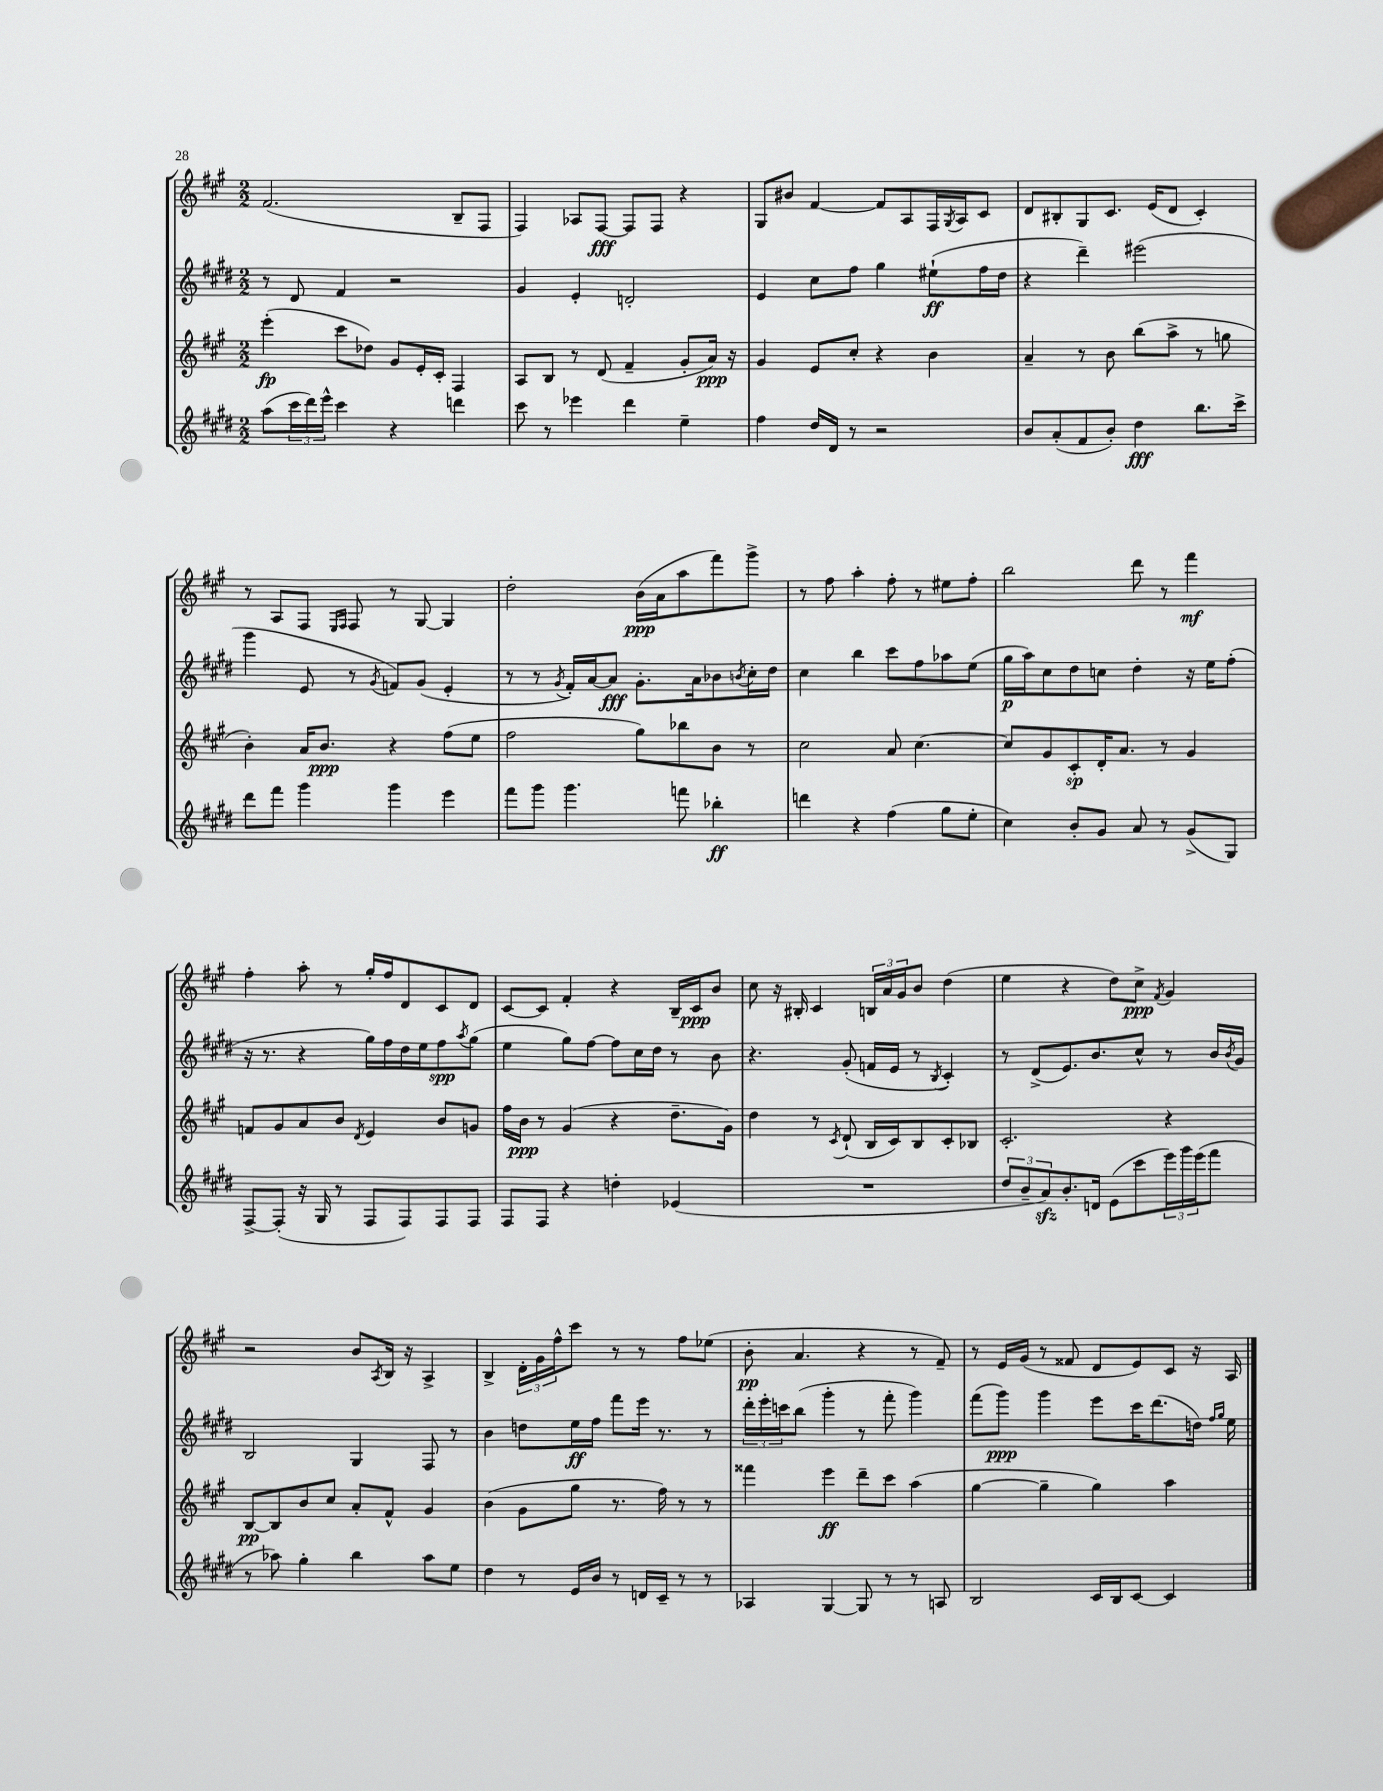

**kern	**kern	**kern	**kern
*staff4	*staff3	*staff2	*staff1
*clefG2	*clefG2	*clefG2	*clefG2
*k[f#c#g#d#]	*k[f#c#g#]	*k[f#c#g#d#]	*k[f#c#g#]
*M2/2	*M2/2	*M2/2	*M2/2
(8aa	(4eee'	8r	(2.f#
24ccc#	.	8d#	.
24ddd#)	.	.	.
24eee^^	.	.	.
4ccc#	8ccc#	4f#	.
.	8dd-)	.	.
4r	8g#	2r	.
.	16e'	.	.
.	16c#'	.	.
4ddd	4F#	.	8B~
.	.	.	8F#
=	=	=	=
8ccc#	8A	4g#	4F#)
8r	8B	.	.
4eee-	8r	4e'	8A-
.	(8d	.	[8F#
4ddd#	4f#~	2d'	8F#]
.	.	.	8F#
4ee~	8g#'	.	4r
.	16a)	.	.
.	16r	.	.
=	=	=	=
4ff#	4g#	4e	8G#
.	.	.	8b#
16dd#	8e	8cc#	[4f#
16d#	.	.	.
8r	8cc#'	8ff#	.
2r	4r	4gg#	8f#]
.	.	.	8A
.	4b	(8ee#`	16F#
.	.	.	8qG#
.	.	.	16A
.	.	16ff#	8c#
.	.	16dd#	.
=	=	=	=
8b	4a~	4r	8d
(8a'	.	.	8B#'
8f#	8r	4ddd#~)	8G#
8b')	8b	.	8.c#
4dd#	(8bb	(2eee#	.
.	.	.	(16e
.	8aa^	.	8d
8.bb	8r	.	4c#')
.	8gg	.	.
16ccc#^	.	.	.
=	=	=	=
8ddd#	4b')	4ggg#	8r
8fff#	.	.	8A
4ggg#	16a	8e	8F#
.	8.b	.	.
.	.	.	16qqE
.	.	.	16qqF#
.	.	8r	8F#
.	.	8qg#	.
4ggg#	4r	8f)	8r
.	.	(8g#	[8G#
4eee	(8ff#	4e'	4G#]
.	8ee	.	.
=	=	=	=
8fff#	2ff#	8r	2dd'
8ggg#	.	8r	.
.	.	8qg#	.
4.ggg#	.	16f#')	.
.	.	[16a	.
.	.	8a]	.
.	8gg#)	8.g#'	(16b
.	.	.	16a
8fff	8bb-	.	8aa
.	.	16a	.
4bb-'	8b	8b-	8fff#)
.	.	8qb	.
.	8r	16cc#'	8ggg#^
.	.	16dd#	.
=	=	=	=
4ddd	2cc#	4cc#	8r
.	.	.	8ff#
4r	.	4bb	4aa'
(4ff#	8a	8ccc#	8ff#'
.	[4.cc#	8ff#	8r
8gg#	.	8aa-	8ee#
8ee'	.	(8ee	8ff#'
=	=	=	=
4cc#)	8cc#]	16gg#	2bb
.	.	16aa)	.
.	8g#	8cc#	.
8b'	8c#'	8dd#	.
8g#	16d'	8cc	.
.	8.a	.	.
8a	.	4dd#'	8ddd
8r	8r	.	8r
(8g#^	4g#	16r	4fff#
.	.	16ee	.
8G#)	.	(8ff#'	.
=	=	=	=
[8F#^	8f	16r	4ff#'
.	.	8.r	.
(8F#']	8g#	.	.
16r	8a	4r	8aa'
16G#	.	.	.
8r	8b	.	8r
.	8qd	.	.
8F#	4e	16gg#)	16gg#'
.	.	16ff#	16ff#
8F#)	.	16dd#	8d
.	.	16ee	.
8F#	8b	8ff#	8c#
.	.	8qaa	.
8F#	8g	(8gg#	8d
=	=	=	=
8F#	16ff#	4ee	[8c#
.	16b	.	.
8F#	8r	.	8c#]
4r	(4g#	8gg#)	4f#'
.	.	[8ff#	.
4dd'	4r	8ff#]	4r
.	.	16cc#	.
.	.	16dd#	.
(4e-	8.dd~	8r	16B~
.	.	.	16c#
.	.	8b	8b
.	16g#)	.	.
=	=	=	=
1r	4dd	4.r	8cc#
.	.	.	16r
.	.	.	16B#'
.	8r	.	4c#
.	8qc#	.	.
.	(8d`	(8g#'	.
.	16B	16f	24B
.	.	.	24a
.	16c#)	16e	.
.	.	.	24g#
.	8B	8r	8b
.	.	8qB	.
.	8c#'	4c#')	(4dd
.	8B-	.	.
=	=	=	=
12dd#	2.c#'	8r	4ee
12b~	.	.	.
.	.	(8d#^	.
12a)	.	.	.
8.b'	.	8.e)	4r
16d	.	8.b	.
(8e	.	.	8dd)
8ccc#	.	8cc#^^	8cc#^
.	.	.	8qf#
24eee)	4r	8r	4g#
24ggg#	.	.	.
(24eee	.	.	.
8fff#	.	16b	.
.	.	8qb	.
.	.	16g#	.
=	=	=	=
8r	[8B	2B	2r
8aa-)	8B]	.	.
4gg#'	8b	.	.
.	8cc#	.	.
4bb	8a'	4G#	8b
.	.	.	8qA
.	8f#^^	.	16B
.	.	.	16r
8aa-	4g#	8F#	4A^
8ee	.	8r	.
=	=	=	=
4dd#	(4b	4b	4B^
8r	8g#	8dd	24d'
.	.	.	24g#
.	.	.	24ff#^^
16e	8gg#	16ee	8ccc#
16b	.	16ff#	.
8r	8.r	8fff#	8r
16d	.	16eee	8r
16c#~	16ff#)	8.r	.
8r	8r	.	8ff#
8r	8r	8r	(8ee-
=	=	=	=
4A-	4fff##	24ddd#'	8b'
.	.	24eee'	.
.	.	24ccc	.
.	.	(8bb	4.a
[4G#	4eee	4ggg#'	.
8G#]	8ddd~	8r	4r
8r	8ccc#	8fff#'	.
8r	(4aa	4ggg#)	8r
8A	.	.	8f#~)
=	=	=	=
2B	[4gg#	(8fff#	8r
.	.	8ggg#)	16e
.	.	.	(16g#
.	4gg#~]	4ggg#	8r
.	.	.	8f##
16c#	4gg#)	8eee	8d
16B	.	.	.
[8c#	.	16ccc#	8e)
.	.	(8.ddd#	.
4c#]	4aa	.	8c#
.	.	16dd)	16r
.	.	16qqff#	.
.	.	16qqgg#	.
.	.	16ee	16A
==	==	==	==
*-	*-	*-	*-
